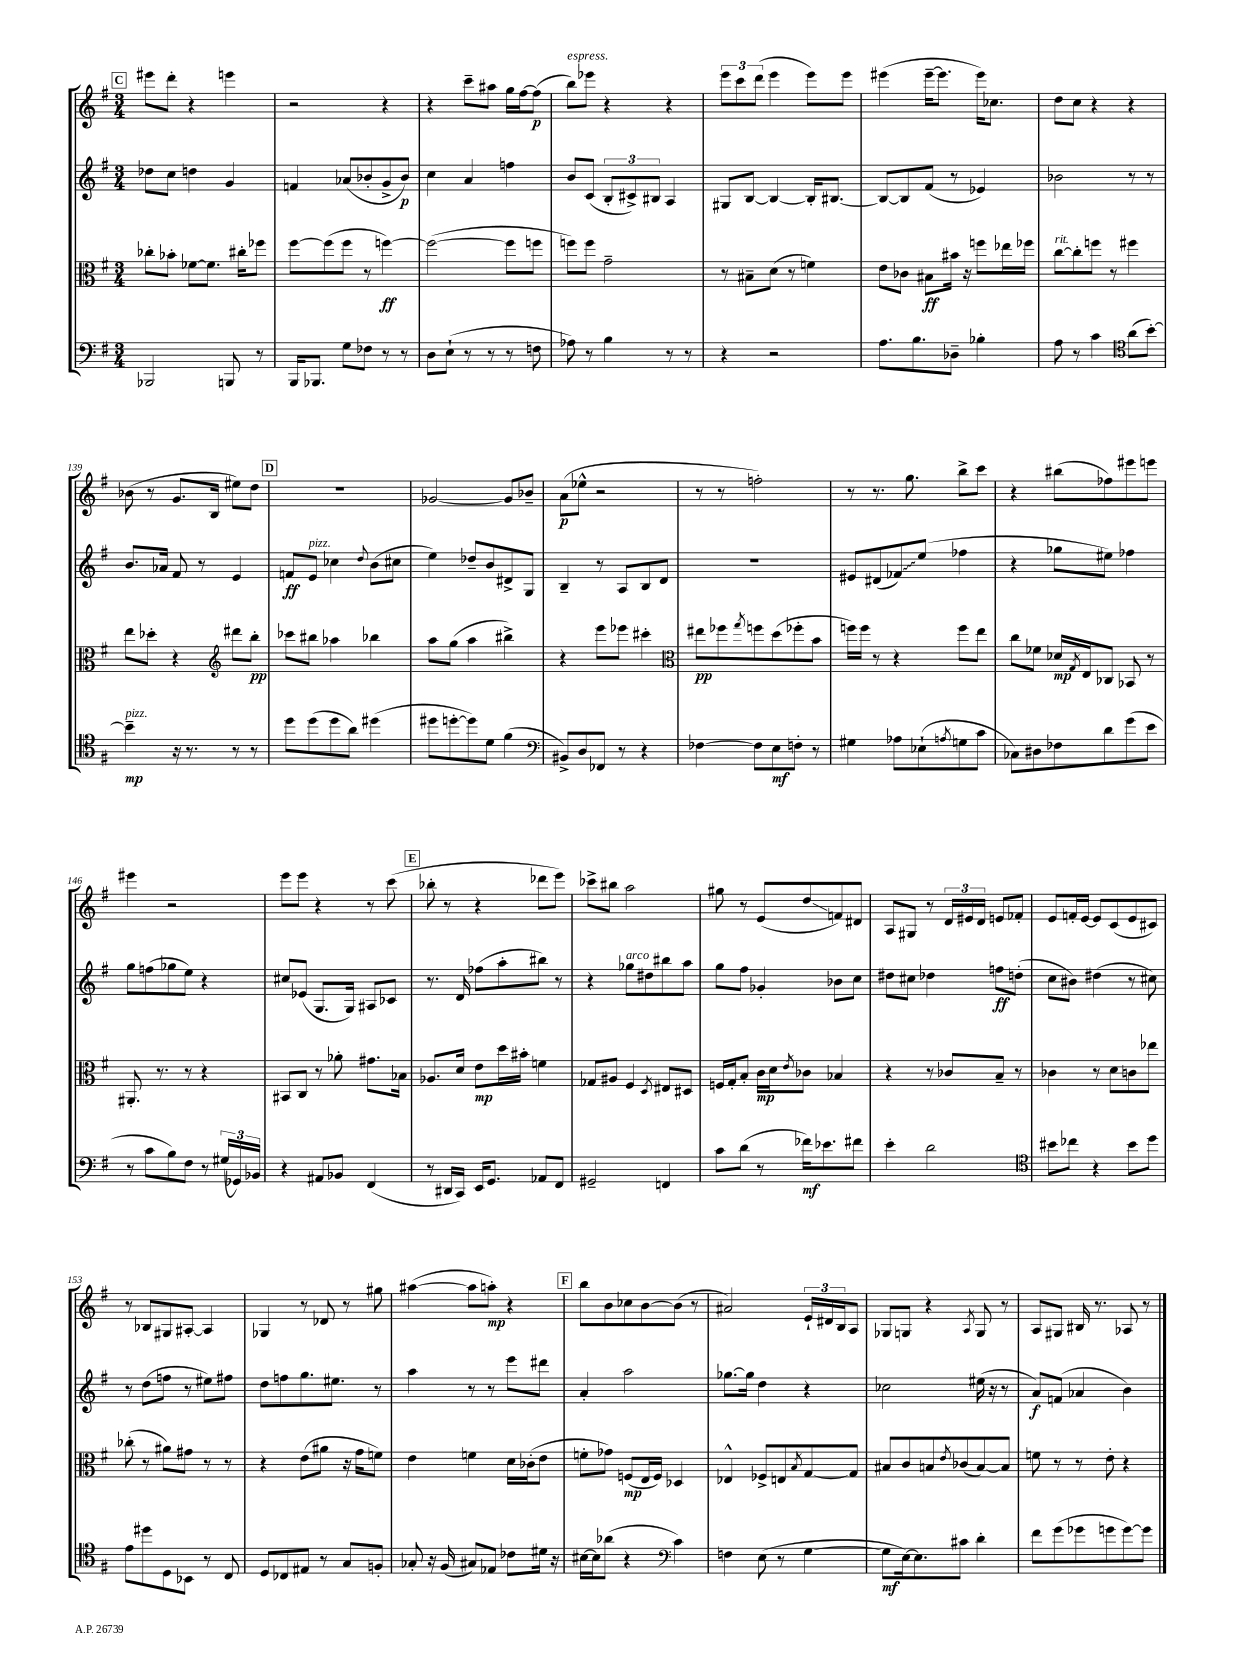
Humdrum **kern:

**kern	**kern	**kern	**kern
*staff4	*staff3	*staff2	*staff1
*clefF4	*clefC3	*clefG2	*clefG2
*k[f#]	*k[f#]	*k[f#]	*k[f#]
*M3/4	*M3/4	*M3/4	*M3/4
2BBB-/	8cc-'\L	8dd-\L	8eee#\L
.	8b-'\J	8cc\J	8ddd'\J
.	[8f-\L	4dd\	4r
.	8.f-\]J	.	.
8BBB/	.	4g/	4eee\
.	16cc#'\LK	.	.
8r	8ff-\J	.	.
=	=	=	=
16BBB/LK	[8ff#\L	4f/	2r
8.BBB-/J	.	.	.
.	(8ff#\]	.	.
8G\L	8ff#\J	(8a-/L	.
8F-\J	8r	8b-'/	.
8r	[4ff\)	8g^/	4r
8r	.	8b-/J)	.
=	=	=	=
8D\L	(2ff\_	4cc\	4r
(8E`\J	.	.	.
8r	.	4a/	8ccc~\L
8r	.	.	8aa#\J
8r	8ff\]L	4ff\	16gg\LL
.	.	.	[16ff#\J
8F\	8ff\J	.	(8ff#\]J
=	=	=	=
8A-\)	8ff\L)	8b/L	8bb\L)
8r	8ff\J	(8c/J	8eee-\J
4B\	2g~\	12B'/L	4r
.	.	12c#^/)	.
.	.	12B#/J	.
8r	.	4A/	4r
8r	.	.	.
=	=	=	=
4r	8r	8G#/L	12eee\L
.	.	.	12ccc\
.	8B#~\L	[8B/J	.
.	.	.	(12ddd\J
2r	(8d\J	4B/_	4eee\
.	8r	.	.
.	4f\)	16B'/]LK	8eee\L)
.	.	[8.B#/J	.
.	.	.	8eee\J
=	=	=	=
8.A\L	8e\L	8B#/_L	(4eee#\
.	8c-\J	8B#/]	.
8.B\	.	.	.
.	8B#\L	(8f#/J	[16eee#~\LK
.	.	.	8.eee#\]J
8D-~\J	16b#\Jk	8r	.
.	16r	.	.
4B-'\	8ff\L	4e-/)	16eee#\LK)
.	.	.	8.cc-\J
.	16ee-\L	.	.
.	16ff-\JJ	.	.
=	=	=	=
8A\	[8cc\L	2b-\	8dd\L
8r	8cc'\]	.	8cc\J
4c\	8ff\J	.	4r
.	8r	.	.
*clefC4	*	*	*
(8a\L	4ff#\	8r	4r
[8b'\J)	.	8r	.
=	=	=	=
4b~\]	8ee\L	8.b/L	(8b-\
.	8dd-'\J	.	8r
.	.	16a-/Jk	.
16r	4r	8f#/	8.g/L
8.r	.	.	.
.	.	8r	.
.	.	.	16B/Jk
*	*clefG2	*	*
8r	8ddd#\L	4e/	8ee#\L)
8r	8bb'\J	.	8dd\J
=	=	=	=
8dd\L	8ccc-\L	8f/L	2.r
(8dd\	8bb#\J	8e/J	.
8dd\	4aa-\	4cc-\	.
8a\J)	.	.	.
.	.	8qqdd/	.
(4dd#\	4bb-\	(8b\L	.
.	.	8cc#\J	.
=	=	=	=
8dd#\L	8aa\L	4ee\)	[2g-/
[8dd'\	(8gg\J	.	.
8dd\])	4aa\	8dd-~/L	.
8d\J	.	8b/	.
(4f#\	4bb#^\)	8d#^/	8g-/]L
.	.	8G/J	8b-~/J
=	=	=	=
*clefF4	*	*	*
8BB#^/L)	4r	4B~/	(8a\L
8D/	.	.	8ee-^^\J
8FF-/J	8eee\L	8r	2r
8r	8eee-\J	8A/L	.
4r	4ccc#'\	8B/	.
.	.	8d/J	.
=	=	=	=
*	*clefC3	*	*
[4F-\	8ee#\L	2.r	8r
.	8ff-\	.	8r
.	8qgg/	.	.
8F-\]L	8ff\	.	2ff'\)
8E\	(8dd\	.	.
8F'\J	8ff-'\	.	.
8r	8b\J	.	.
=	=	=	=
4G#\	16ff\LL)	8e#/L	8r
.	16ff\JJ	.	.
.	8r	(8d#/	8.r
8A-\L	4r	8f-/)	.
.	.	.	8.gg\
(8E-`\	.	(8ee/J	.
8qA/	.	.	.
8G\	8ff\L	4ff-\	8bb^\L
8c\J	8ee\J	.	8ccc\J
=	=	=	=
8C-\L)	8cc\L	4r	4r
8D#\	8f-\J	.	.
8F-\	16d-/LL	8gg-\L	(8bb#\L
.	8qG/	.	.
.	16E/J	.	.
8d\	8C-/J	8ee#\J)	8ff-\)
(8g\	8BB-/	4ff-\	8eee#\
8e\J	8r	.	8eee\J
=	=	=	=
8r	8.AA#'/	8gg\L	4eee#\
8c\L	.	(8ff\	.
.	8.r	.	.
8B\)	.	8gg-\	2r
8F#\J	8r	8ee\J)	.
8r	4r	4r	.
(24G#/LL	.	.	.
24GG-/)	.	.	.
24BB-/JJ	.	.	.
=	=	=	=
4r	8BB#/L	8cc#/L	8eee\L
.	8C/J	(8e-/J	8eee\J
8AA#/L	8r	8.G/L	4r
8BB-/J	8a-'\	.	.
.	.	16G/Jk)	.
(4FF#/	8.g#\L	8A#/L	8r
.	.	8c-/J	(8ccc\
.	16B-\Jk	.	.
=	=	=	=
8r	8.A-/L	8.r	8bb-'\
16DD#/LL	.	.	8r
16CC/JJ)	16d/Jk	16d/	.
16EE/LK	8e\L	(8ff-\L	4r
8.GG/J	.	.	.
.	16dd\L	8aa'\	.
.	16b#'\JJ	.	.
8AA-/L	4f\	8bb#\J)	8ddd-\L
8FF#/J	.	8r	8eee\J)
=	=	=	=
2GG#~/	8G-/L	4r	8ccc-^\L
.	8A#/J	.	8bb#\J
.	4F#/	8gg-\L	2aa\
.	.	8dd#\	.
.	8qD/	.	.
4FF/	8E#/L	8bb#\	.
.	8D#/J	8aa\J	.
=	=	=	=
8c\L	16F/LL	8gg\L	8gg#\
.	16G'/J	.	.
(8d\J	8B'/J	8ff#\J	8r
8r	16c\LL	4g-'/	(8e/L
.	16d\J	.	.
.	8qe/	.	.
16f-\LK)	8c-\J	.	8dd/
8.e-\	.	.	.
.	4B-/	8b-\L	8f/)
8f#\J	.	8cc\J	8d#/J
=	=	=	=
4e'\	4r	8dd#\L	8A/L
.	.	8cc#\J	8G#/J
2d\	8r	4dd-\	8r
.	8c-/L	.	24d/LL
.	.	.	24e#/
.	.	.	24d/JJ
.	8B~/J	8ff\L	8e/L
.	8r	(8dd'\J	8f-'/J
=	=	=	=
*clefC4	*	*	*
8b#\L	4c-\	8cc\L	8e/L
8cc-\J	.	8b#\J)	16f'/L
.	.	.	[16e/JJ
4r	8r	(4dd#\	8e/]L
.	8d\L	.	(8c/
8b#\L	8c\	8r	8e/
8dd\J	8ee-\J	8cc#\)	8c#/J)
=	=	=	=
8e\L	(8cc-'\	8r	8r
8dd#\	8r	(8dd\L	8B-/L
8D\	8a#\L)	8ff\J	8G#/
8BB-\J	8g#\J	8r	[8A#'/J
8r	8r	8ee#\L)	4A#/]
8C/	8r	8ff#\J	.
=	=	=	=
8D/L	4r	8dd\L	4G-/
8C-/	.	8ff\	.
8E#/J	(8e\L	8.gg\	8r
8r	8a#\J	.	8d-/
.	.	8.ee#\J	.
8G/L	16r	.	8r
.	16g\LK	.	.
8F'/J	8f\J)	8r	8gg#\
=	=	=	=
8G-'/	4e\	4aa\	([4aa#\
16r	.	.	.
(16F#/	.	.	.
8G#/L)	4f\	8r	8aa#\]L
8E-/J	.	8r	8aa'\J)
8c-\L	16d\LL	8eee\L	4r
.	(16c-'\J	.	.
16d#\Jk	8e\J	8ddd#\J	.
16r	.	.	.
=	=	=	=
[16B#\LL	8f'\L	4a'/	8bb\L
16B#\]J	.	.	.
(8a-\J	8g-\J)	.	8b\
4r	(8F/L	2aa\	8cc-\
.	16E/L	.	[8b\
.	16F/JJ)	.	.
*clefF4	*	*	*
4c\)	4D-/	.	(8b\]J
.	.	.	8r
=	=	=	=
4F\	4E-^^/	[8.gg-\L	2a#/)
.	.	16gg-\]Jk	.
(8E\	8F-^/L	4dd\	.
8r	8E/	.	.
.	8qB/	.	.
[4G\	[8G/	4r	24e`/LL
.	.	.	24d#/
.	.	.	24B/J
.	8G/]J	.	8A/J
=	=	=	=
8G\]L	8B#/L	2cc-\	8G-/L
[16E\k)	8c/	.	8G/J
8.E\]	.	.	.
.	8B/	.	4r
.	8qe/	.	.
8c#\J	(8c-/	.	.
.	.	.	8qA/
4d'\	[8B/)	(16ee#\	8G/
.	.	16r	.
.	8B/]J	8r	8r
=	=	=	=
8f#\L	8f\	8a/L)	8A/L
(8g\	8r	(8f/J	8G#/J
8g-\	8r	4a-/	16B#/
.	.	.	8.r
8g\	8e'\	.	.
[8g\)	4r	4b\)	8A-/
8g\]J	.	.	8r
==	==	==	==
*-	*-	*-	*-
